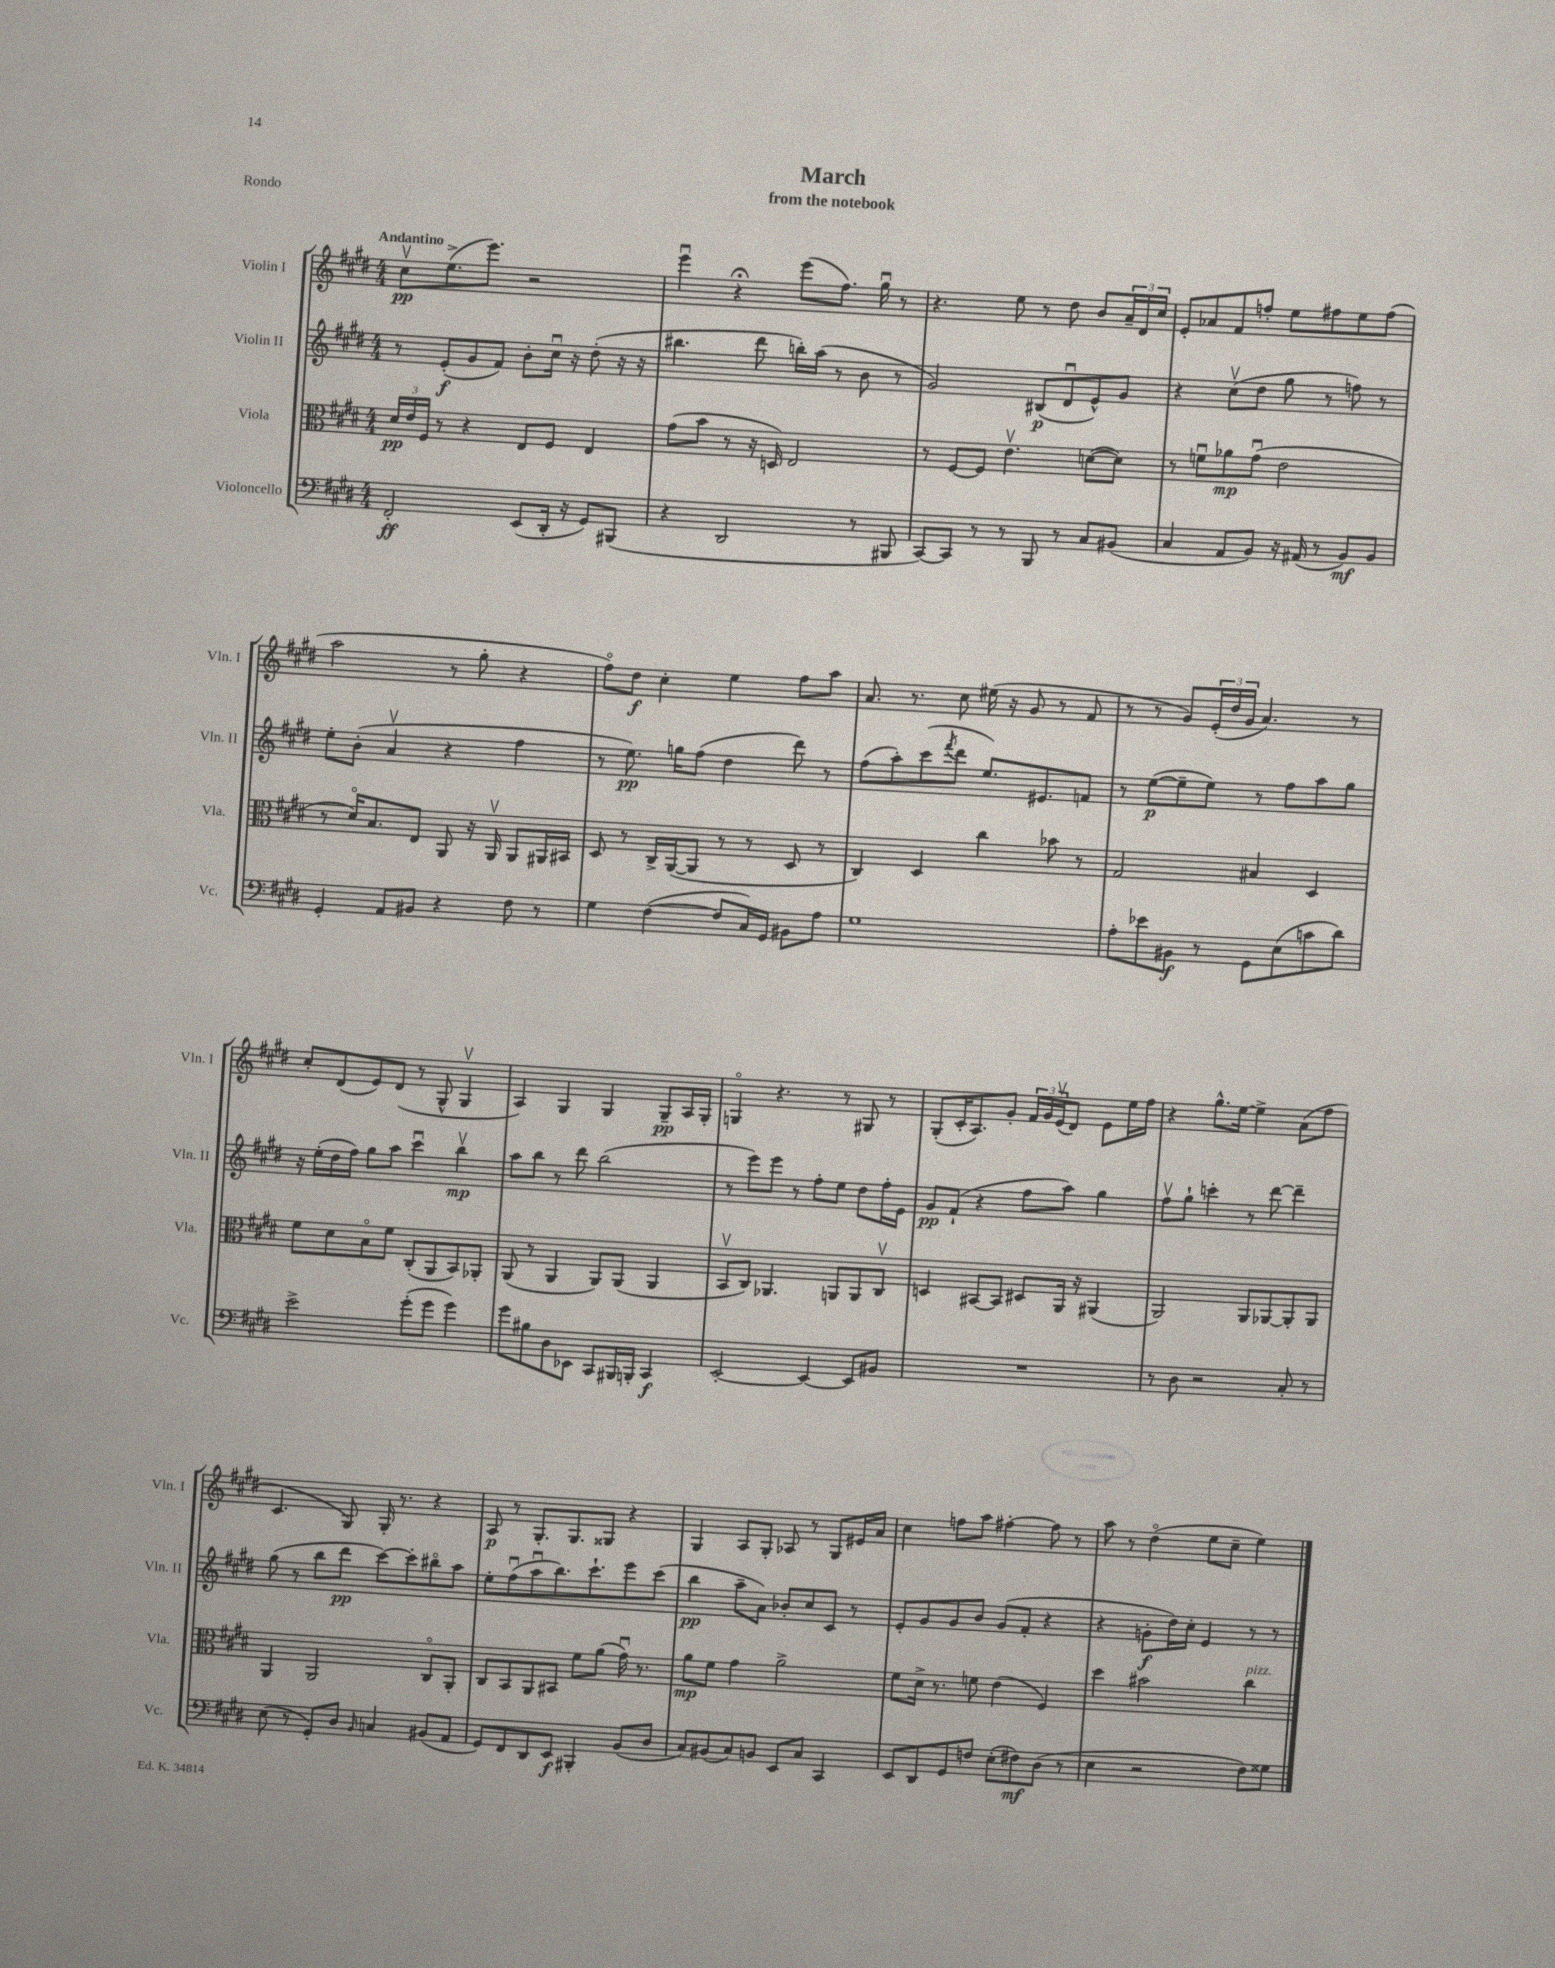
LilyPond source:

\header { title = "March" subtitle = "from the notebook" piece = "Rondo" }
<<
\new StaffGroup <<
\new Staff = "s0" \with { instrumentName = "Violin I" shortInstrumentName = "Vln. I" } {
    \clef treble \key e \major \numericTimeSignature \time 4/4 \tempo "Andantino"
    cis''8\upbow\pp e''8.->( e'''8.) r2 |
    e'''4\downbow r4\fermata e'''8( fis''8.) gis''16\downbow r8 |
    r4. e''8 r8 dis''8 b'8 \tuplet 3/2 { a'16-- dis'16 cis''16 } |
    e'8-. aes'8 fis'8 f''8-. e''8 fis''8 e''8 fis''8( |
    a''2 r8 gis''8-. r4 |
    fis''8\flageolet) dis''8\f cis''4-. e''4 fis''8 a''8 |
    a'8. r8. cis''8 eis''16( r16 gis'8 r8 fis'8 |
    r8 r8 gis'8) \tuplet 3/2 { e'16-.( dis''16 gis'16 } a'4.) r8 |
    cis''8-. dis'8( e'8) dis'8( r8 gis8-^ gis4\upbow |
    a4) gis4 gis4 gis8--\pp a16 gis16-. |
    g4\flageolet r4. r8 gis8 r8 |
    gis8-.( cis'16-. a8.) gis'8-. \tuplet 3/2 { fis'16 gis'16 e'16\upbow( } dis'8) e'8 e''16 fis''16 |
    r4 gis''8.-^ e''16~ e''4-> a'8( fis''8 |
    cis'4. gis8) gis16-. r8. r4 |
    a8\p r8 gis8.-. gis8. gisis8 r4 |
    gis4 a8 gis8-. aes8 r8 gis8 eis'16 a'16 |
    cis''4 f''8 a''8 fis''4~-. fis''8 r8 |
    a''8 r8 dis''4\flageolet( e''8 cis''8-- e''4) \bar "|." |
}
\new Staff = "s1" \with { instrumentName = "Violin II" shortInstrumentName = "Vln. II" } {
    \clef treble \key e \major \numericTimeSignature \time 4/4
    r8 e'8-.\f( gis'8 fis'8) b'8-. cis''16\downbow r16 dis''8-.( r16 r16 |
    bis''4. dis'''8 b''16-.) a''16( r8 b'8 r8 |
    gis'2) bis8\p( dis'8\downbow e'8-^) gis'8 |
    r4 cis''8\upbow( dis''8 gis''8 r8 f''8) r8 |
    e''8-. b'8-.( a'4\upbow r4 fis''4 |
    r8 e''8.\pp) g''16 fis''8( dis''4 dis'''8) r8 |
    fis''8( a''8-.) cis'''8( \acciaccatura { fis'''8 } dis'''8 e''8.) eis'8. f'8 |
    r8 e''8~\p( e''8-- e''8) r8 fis''8 a''8 gis''8 |
    r16 e''16-.( dis''16 fis''16) gis''8 a''8 cis'''4\downbow b''4\upbow\mp |
    a''8 b''8 r8 dis'''8 b''2( |
    r8 e'''8) e'''8 r8 fis''8-. e''8 dis''8 fis''16-. e'16 |
    gis'8\pp fis'8-!( r4 fis''8 a''8) gis''4 |
    fis''8\upbow gis''8-! c'''4-. r8 dis'''8~ dis'''4-- |
    gis''8( r8 b''8 dis'''8\pp cis'''8~) cis'''8-. bis''8\flageolet a''8 |
    e''8-. fis''8\downbow( a''8\downbow b''8.) cis'''8.-! e'''8 cis'''8( |
    b''4\pp a''8-- a'8) bes'8-. cis''8 cis'8 r8 |
    e'8-. gis'8 gis'8 b'8 gis'8( fis'8-. r4 |
    r4 g'8-.\f dis''16) cis''16-. e'4 r8 r8 \bar "|." |
}
\new Staff = "s2" \with { instrumentName = "Viola" shortInstrumentName = "Vla." } {
    \clef alto \key e \major \numericTimeSignature \time 4/4
    \tuplet 3/2 { dis'16\pp e'16 fis16 } r8 r4 e8 fis8 e4 |
    gis'8( b'8 r8 r16 d16) e2 |
    r8 fis8~ fis8 e'4.\upbow d'8~( d'8) |
    r8 f'8\downbow aes'8\mp gis'8\downbow( e'2 |
    r8 dis'16\flageolet) b8. e8 a,8 r16 a,16\upbow a,8 ais,16 bis,16 |
    dis8 r8 cis16-> a,16~( a,8 r8 r8 dis8 r8 |
    cis4) dis4 cis''4 bes'8 r8 |
    gis2 bis4 dis4 |
    fis'8 dis'8 b8\flageolet fis'8 cis8-.( a,8 b,8) aes,8-. |
    a,8( r8 a,4 a,8) a,8( a,4 |
    b,8\upbow cis8) aes,4. a,8 a,8 cis8\upbow |
    d4 bis,8~ bis,8 dis8 a,16 r16 ais,4( |
    a,2) a,8 aes,8~ aes,8-. aes,8 |
    a,4 a,2 cis8\flageolet a,8-. |
    cis8 b,8 a,8 bis,8 fis'8 a'8( gis'16\downbow) r8. |
    a'8\mp fis'8 gis'4 a'2-> |
    fis'8 dis'16-> r8. f'8 e'4( fis4) |
    dis''4 bis'2 cis''4^\markup { \italic "pizz." } \bar "|." |
}
\new Staff = "s3" \with { instrumentName = "Violoncello" shortInstrumentName = "Vc." } {
    \clef bass \key e \major \numericTimeSignature \time 4/4
    fis,2-.\ff e,8( dis,16-. r16 gis,8) bis,,8( |
    r4 dis,2 r8 bis,,8 |
    cis,8~) cis,8 r8 r8 b,,8 r8 cis8 bis,8( |
    cis4 a,8 b,8) r16 ais,16( r8 b,8\mf) b,8 |
    gis,4-. a,8 bis,8 r4 fis8 r8 |
    gis4 fis4~( fis8 cis16) gis,16 bis,8 a8 |
    gis1 |
    a8-. ees'8 bis,8\f r8 gis,8 e8( c'8 dis'8) |
    e'2-> gis'8-.( gis'8 gis'4) |
    gis'8 bis8 dis8 ees,8 cis,8 bis,,16 b,,16-. cis,4\f |
    e,2~-. e,4~ e,8 bis,8 |
    R1 |
    r8 dis8 r2 cis8-. r8 |
    e8( r8 gis,8-.) dis8 \grace { b,16 } c4 bis,8( a,8 |
    gis,8) fis,8 dis,8 e,8\f bis,,4-. b,8( dis8 |
    cis8) bis,8( cis8) b,8 e,8 cis8 cis,4 |
    e,8 dis,8 gis,8 f8 e8-.( fis8\mf) dis8( r8 |
    e4 r2 fis8) gisis8 \bar "|." |
}
>>
>>
\layout { \context { \Score \remove "Bar_number_engraver" } }
